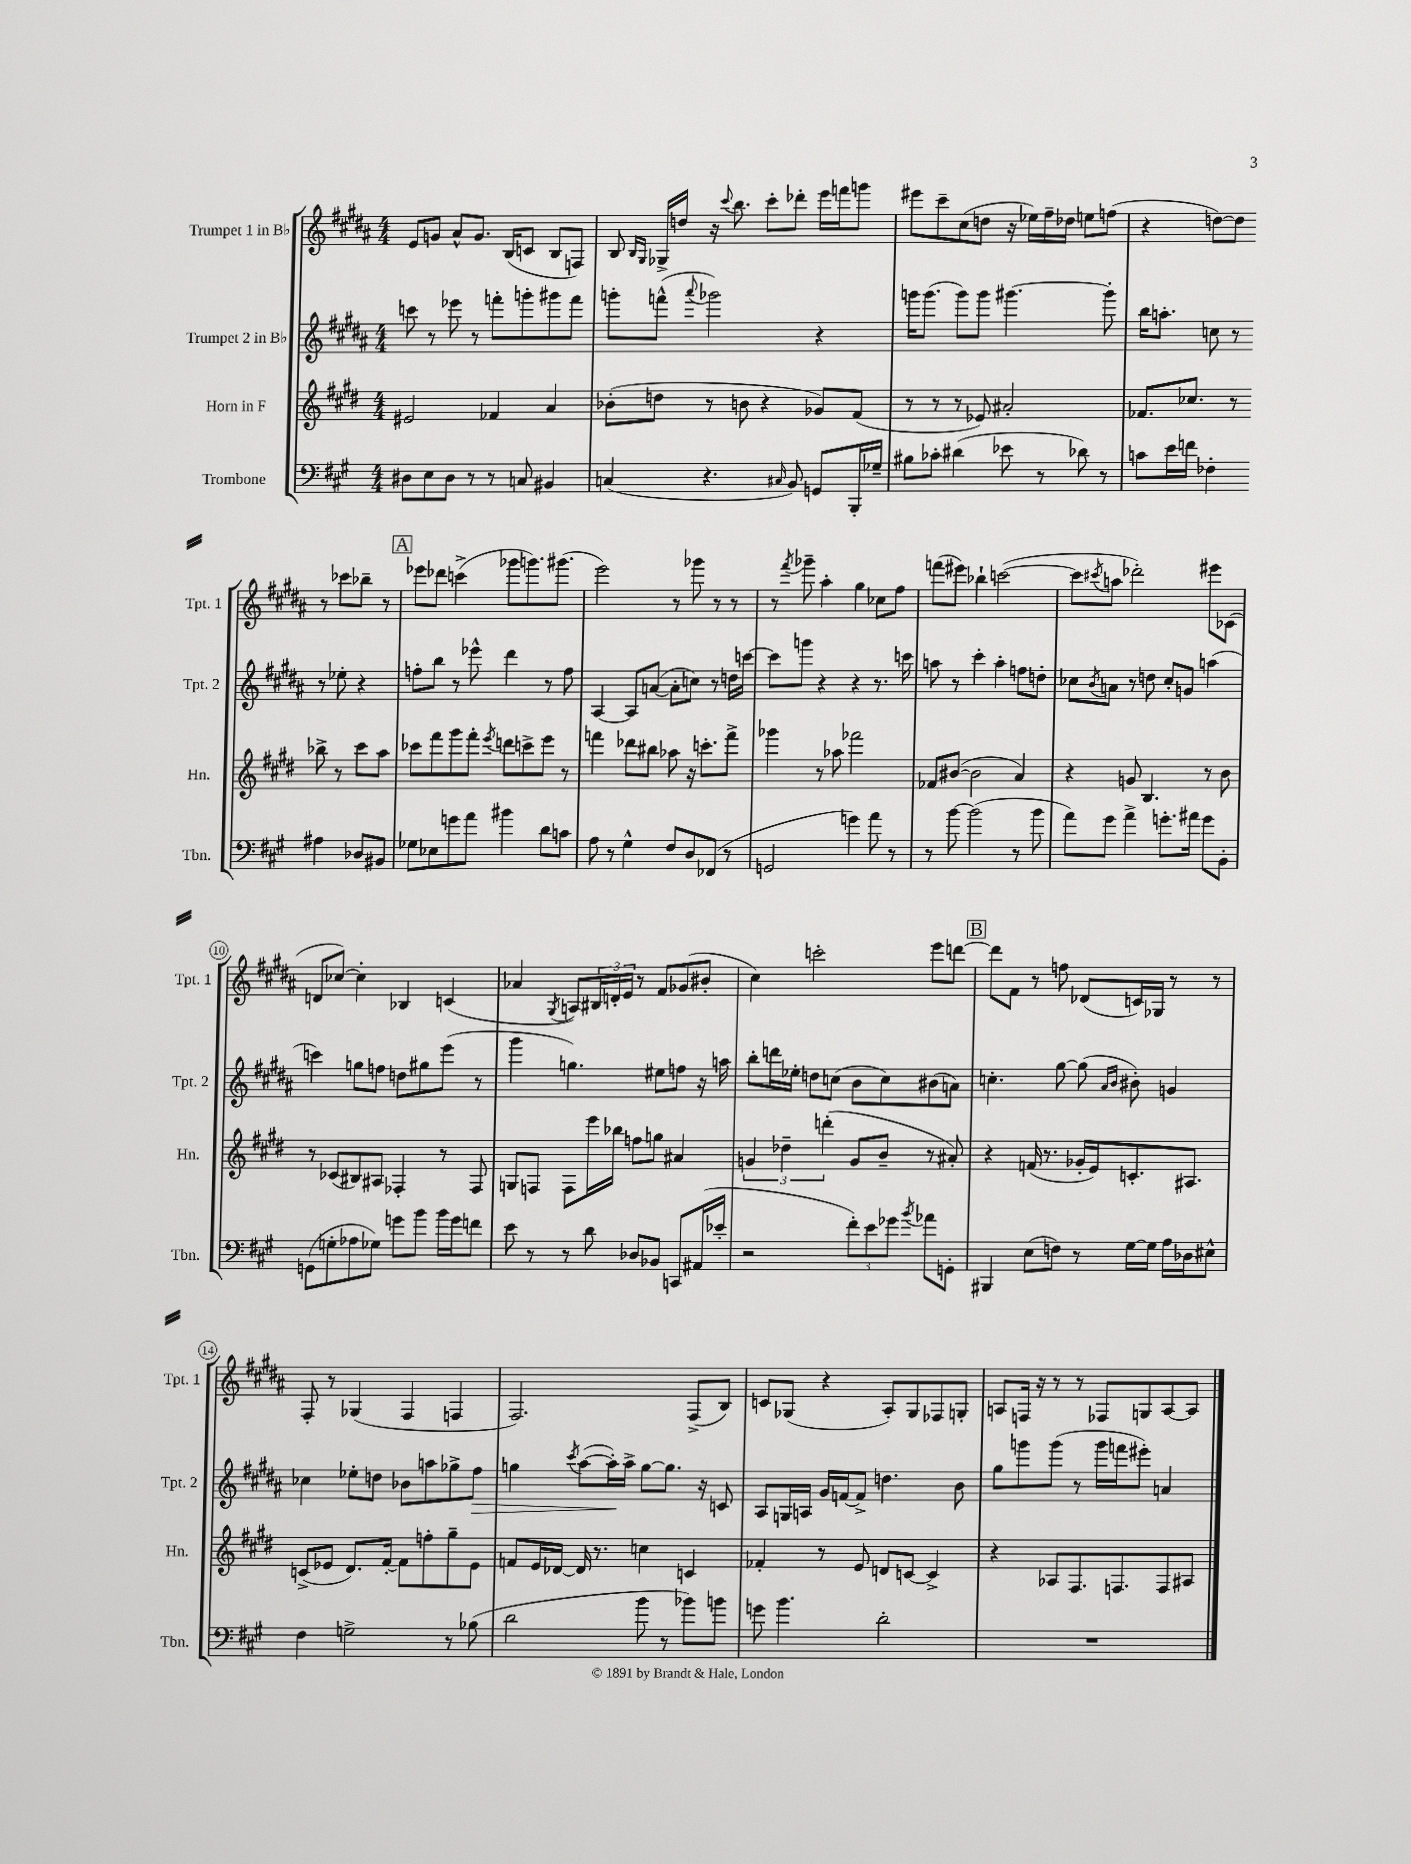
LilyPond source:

<<
\new StaffGroup <<
\new Staff = "s0" \with { instrumentName = "Trumpet 1 in Bb" shortInstrumentName = "Tpt. 1" } {
    \clef treble \key b \major \numericTimeSignature \time 4/4
    e'8 g'8 ais'8-^ g'8. b16( c'8 b8 f8) |
    b8 \grace { b16 gis16 } ges16-> d''16 r16 \appoggiatura { cis'''8 } b''8. cis'''8-. des'''8-. e'''16 f'''16 g'''8 |
    eis'''8 cis'''8-- cis''8( d''8 r16 ees''16) fis''16-- des''16 e''8 f''8( |
    r4 d''8~) d''8 r8 ces'''8 bes''8-- r8 |
    \mark \markup { \box "A" } ees'''8 des'''8 c'''4->( ges'''8 g'''8.) gis'''8.( |
    e'''2) r8 ges'''8 r8 r8 |
    r8 \acciaccatura { fis'''8 } ges'''8-- ais''4-. gis''4 ces''8 fis''8 |
    f'''8( eis'''8) bes''4-! c'''2~( |
    c'''8 \acciaccatura { cis'''8 } a''8 des'''2-.) eis'''8 ces'8( |
    d'8 ces''8~) ces''4-. bes4 c'4( |
    aes'4 \acciaccatura { gis8 } a8) \tuplet 3/2 { bis16 d'16-. e'16 } r8 fis'8 ges'8( bis'8-. |
    cis''4) c'''2-. e'''8 d'''8~ |
    \mark \markup { \box "B" } d'''8 fis'8 r8 f''8 des'8( c'16) ges16 r8 r8 |
    fis8-. r8 ges4( fis4 f4 |
    fis2.) fis8->( b8) |
    c'8 ges8( r4 ais8-.) ges8 fes8 g8-. |
    a8 f16 r16 r8 r8 fes8 g8 a8~ a8 \bar "|." |
}
\new Staff = "s1" \with { instrumentName = "Trumpet 2 in Bb" shortInstrumentName = "Tpt. 2" } {
    \clef treble \key b \major \numericTimeSignature \time 4/4
    c'''8 r8 ees'''8 r8 f'''8-. g'''8-. gis'''8 f'''8 |
    g'''8-. f'''8-^( \appoggiatura { ais'''8 } ges'''2) r4 |
    g'''16 g'''8.( g'''8) g'''8 gis'''4.~ gis'''8-. |
    b''16 a''8.-. c''8 r8 r8 ees''8-. r4 |
    \mark \markup { \box "A" } f''8-. b''8 r8 ees'''8-^ dis'''4 r8 f''8 |
    ais4~ ais8 a'8~( a'8-. c''8) r8 d''16 c'''16~ |
    c'''8 g'''8 r4 r4 r8. c'''16 |
    a''8 r8 cis'''4-. a''4-. f''8 d''8-. |
    ces''8 \acciaccatura { b'8 } a'8 r8 d''8 ces''8-. g'8 a''4( |
    c'''4) g''8 f''8 d''8 gis''8 e'''8( r8 |
    gis'''4 g''4.) eis''8 f''8 r16 a''16 |
    b''8-. d'''16 ees''16-. d''8 c''8( b'8 c''8) bis'8( a'8) |
    \mark \markup { \box "B" } c''4.-. gis''8~ gis''8( \grace { ais'16 b'16 } bis'8-.) g'4 |
    ces''4 ees''8-. d''8 bes'8 a''8 ges''8-> fis''8\> |
    g''4 \acciaccatura { cis'''8 } ais''8~( ais''16-.\!) ais''16-> g''8~ g''8. r16 c'8 |
    ais8 g16 a16 gis'16 f'16~ f'8-> d''4. b'8 |
    gis''8 g'''8 g'''8( r8 g'''16 f'''16 eis'''8-.) a'4 \bar "|." |
}
\new Staff = "s2" \with { instrumentName = "Horn in F" shortInstrumentName = "Hn." } {
    \clef treble \key e \major \numericTimeSignature \time 4/4
    eis'2 fes'4 a'4 |
    bes'8-.( d''8 r8 b'8 r4 ges'8) fis'8( |
    r8 r8 r8 ees'8) ais'2-. |
    fes'8. ces''8. r8 bes''8-> r8 cis'''8 a''8 |
    \mark \markup { \box "A" } ces'''8 fis'''8 gis'''8 fis'''8-. \acciaccatura { e'''8 } d'''8 c'''8-> e'''8 r8 |
    f'''4 des'''8 bis''8 aes''8 r16 c'''8.-. f'''8-> |
    ges'''4 r8 aes''8 fes'''2 |
    fes'8 bis'8~( bis'2 a'4) |
    r4 g'8 b4. r8 b'8 |
    r8 ces'8( bis8) ais8 fes4-. r8 fes8 |
    g8 f8 f8 e'''16 bes''16 f''8 g''8 ais'4 |
    \tuplet 3/2 { g'4 des''4-- d'''4-.( } g'8 b'8-- r8 ais'8-.) |
    \mark \markup { \box "B" } r4 f'16( r8. ges'16-. e'16) c'8.-. ais8. |
    c'8->( ees'8 dis'8.) fis'16~-. fis'8 f''8-. gis''8-- ees'8 |
    f'8 e'16 des'16~ des'16 r8. c''4 c'4 |
    fes'4-. r8 e'8 d'8 c'8~ c'4-> |
    r4 aes8 fis8. f8. f8 ais8 \bar "|." |
}
\new Staff = "s3" \with { instrumentName = "Trombone" shortInstrumentName = "Tbn." } {
    \clef bass \key a \major \numericTimeSignature \time 4/4
    dis8 e8 dis8 r8 r8 c8 bis,4 |
    c4( r4. \grace { cis16 } b,8) g,8 b,,16-. ges16-- |
    bis8 ces'8-. dis'4( ees'8 r8 des'8) r8 |
    c'8 e'16 f'16 fes4-. ais4 des8 bis,8 |
    \mark \markup { \box "A" } ges8 ees8 g'8 a'8 bis'4 d'8 c'8 |
    a8 r8 gis4-^ fis8 d8 fes,8( r8 |
    g,2 g'4) a'8 r8 |
    r8 b'8~ b'2( r8 b'8 |
    a'8) gis'8 a'4-> g'8.-. ais'16 g'8 b,8-. |
    g,8( g8-. aes8 ges8) g'8 b'8 b'16 g'16 f'8 |
    e'8 r8 r8 d'8 des8 bes,8 c,8 ais,16( ees'16-. |
    r2 \tuplet 3/2 { fis'8-.) e'8 ges'8 } \acciaccatura { b'8 } aes'8 g,8-. |
    \mark \markup { \box "B" } bis,,4 e8( f8) r8 gis16~ gis16 a16 des16 eis8-^ |
    fis4 g2-> r8 bes8( |
    d'2 b'8 r8 bes'8) b'8 |
    g'8 b'4. d'2-. |
    R1 \bar "|." |
}
>>
>>
\layout { \context { \Score \override BarNumber.stencil = #(make-stencil-circler 0.1 0.3 ly:text-interface::print) } }
